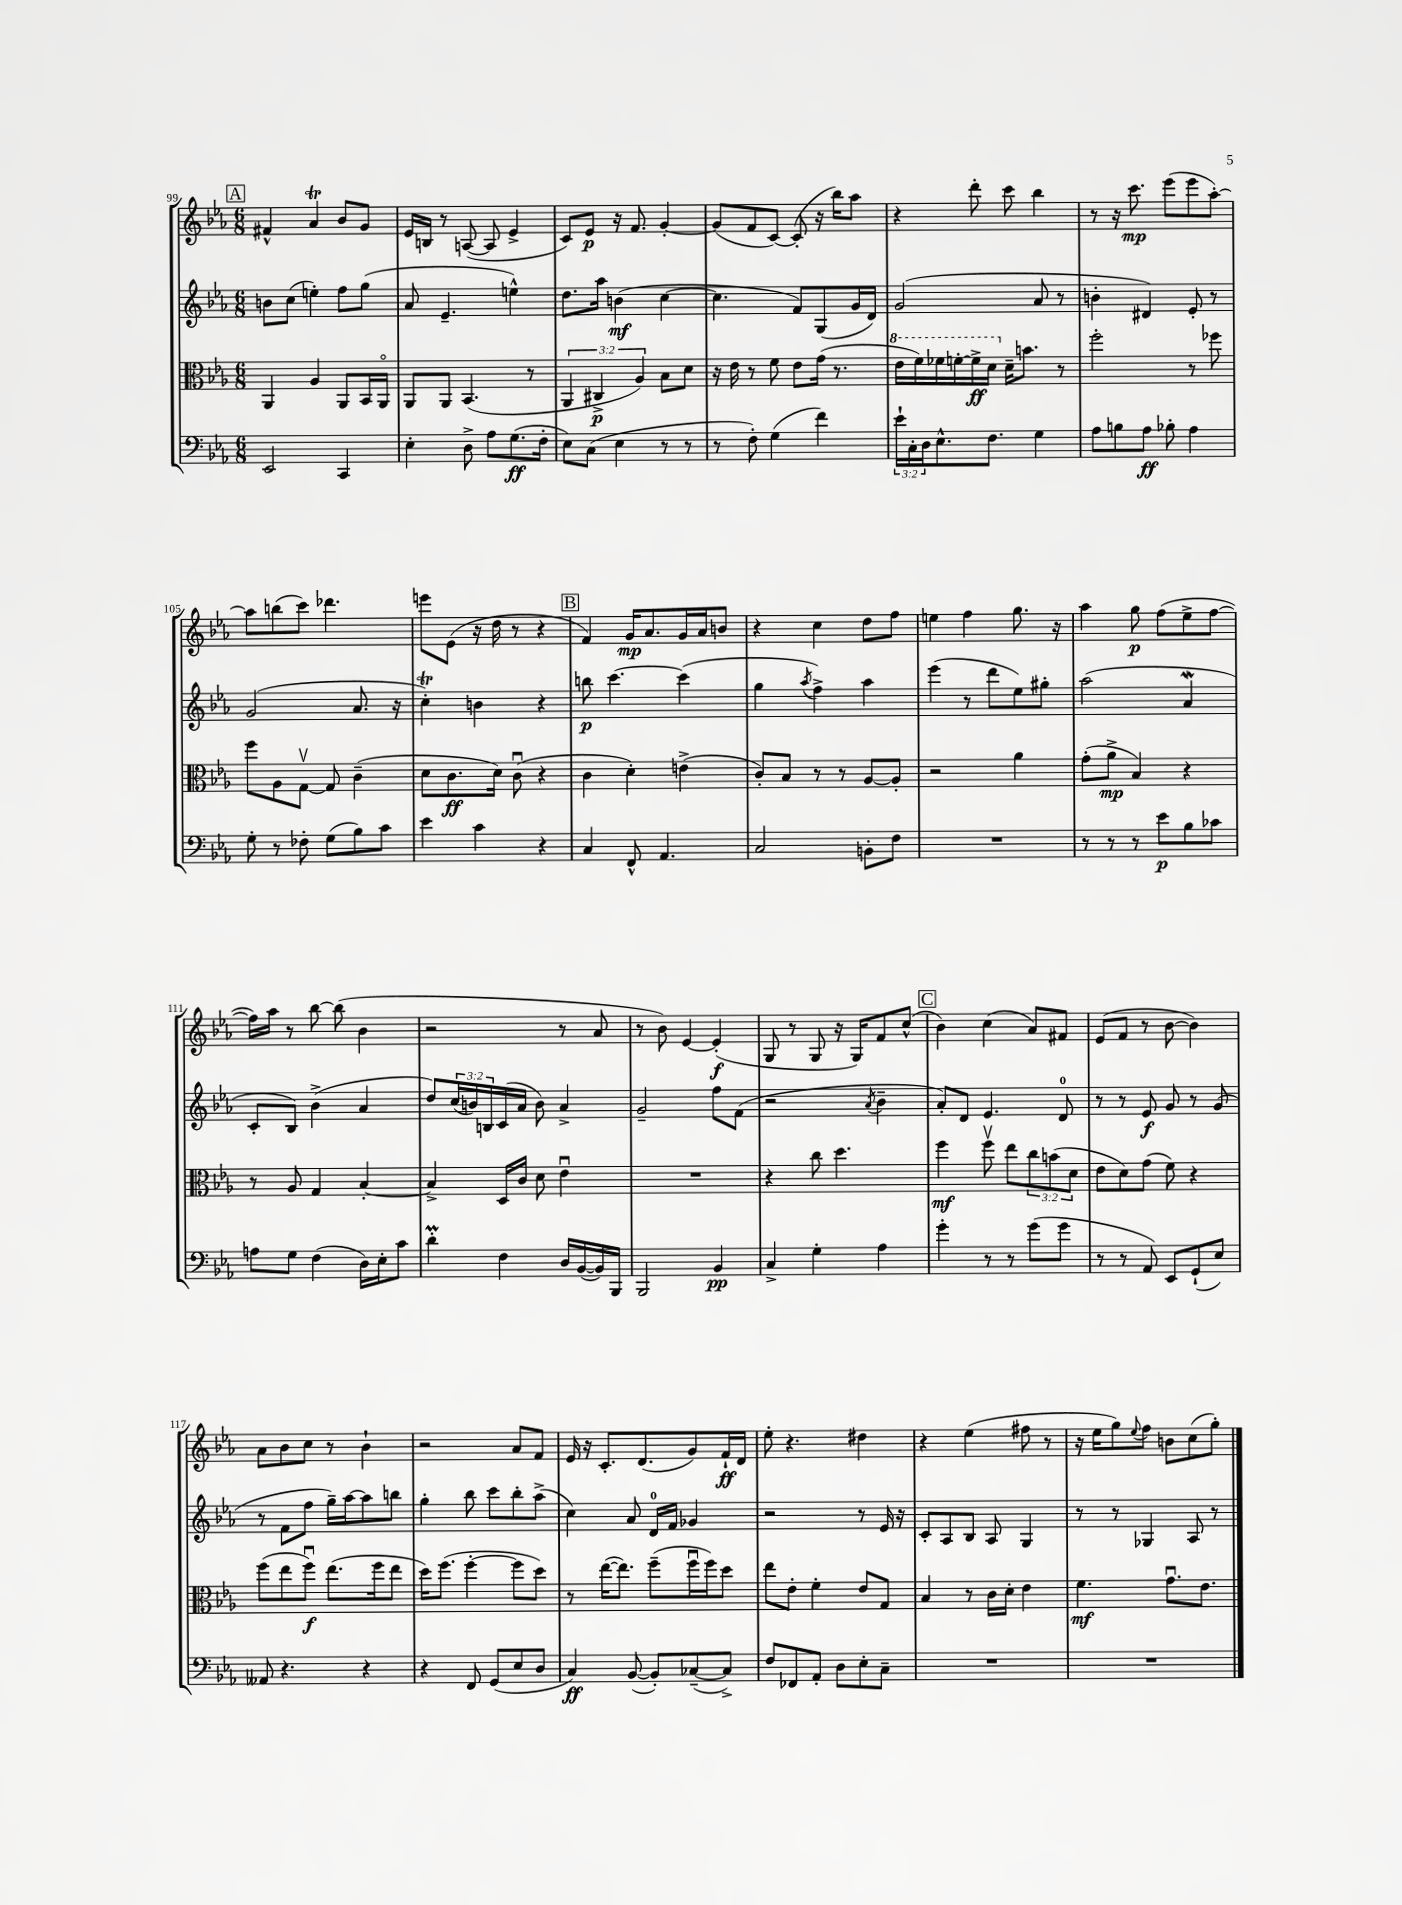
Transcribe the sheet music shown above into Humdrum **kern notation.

**kern	**kern	**kern	**kern
*staff4	*staff3	*staff2	*staff1
*clefF4	*clefC3	*clefG2	*clefG2
*k[b-e-a-]	*k[b-e-a-]	*k[b-e-a-]	*k[b-e-a-]
*M6/8	*M6/8	*M6/8	*M6/8
2EE-	4AA-	8b	4f#^^
.	.	(8cc	.
.	4A-	4ee')	4a-
4CC	8AA-	8ff	8b-
.	16BB-	(8gg	8g
.	16AA-o	.	.
=	=	=	=
4E-'	8AA-	8a-	16e-
.	.	.	16B
.	8AA-	4.e-~	8r
8D^	(4.BB-	.	([8A
8A-	.	.	8A]
(8.G	.	4ee^^)	4e-^
.	8r	.	.
16F'	.	.	.
=	=	=	=
8E-)	6AA-	8.dd	8c)
(8C	.	.	8e-
.	6C#^	.	.
.	.	16aa-	.
4E-	.	(4b	16r
.	.	.	8.f
.	6A-)	.	.
8r	8B-	[4cc	[4g'
8r	8d	.	.
=	=	=	=
8r	16r	4.cc]	(8g]
.	16e-	.	.
8F')	8r	.	8f
(4G	8f	.	[8c)
.	8e-	8f)	(8c']
4f)	(16g	(8G	16r
.	8.r	.	16bb-)
.	.	16g	8aa-
.	.	16d)	.
=	=	=	=
24e-`	16ee-	(2g	4r
24C'	.	.	.
.	16ff)	.	.
24D	.	.	.
8.E-^^	16ff-	.	.
.	[16ff'	.	.
.	16ff^]	.	8ddd'
8.F	16dd	.	.
.	16d~	.	8ccc
.	8.b	.	.
4G	.	8a-	4bb-
.	8r	8r	.
=	=	=	=
8A-	2ff'	4b'	8r
8B	.	.	16r
.	.	.	8.ccc
8A-	.	4d#)	.
8B-'	.	.	(8eee-
4A-	8r	8e-'	8eee-
.	8ff-	8r	[8aa-')
=	=	=	=
8G'	8ff	(2g	8aa-]
8r	8A-	.	(8bb
8F-'	[8Gv	.	8ccc)
(8G	8G]	.	4.ddd-
8B-)	(4c~	8.a-	.
8c	.	.	.
.	.	16r	.
=	=	=	=
4e-	8d	4cc')	8eee
.	8.c	.	(8e-
4c	.	4b	16r
.	16d)	.	16dd
.	(8cu	.	8r
4r	4r	4r	4r
=	=	=	=
4C	4c	8bb	4f)
.	.	[4.ccc	.
8FF^^	4d')	.	16g
.	.	.	8.a-
4.AA-	.	.	.
.	(4e^	(4ccc]	16g
.	.	.	16a-
.	.	.	8b
=	=	=	=
2C	8c')	4gg	4r
.	8B-	.	.
.	.	8qaa-	.
.	8r	4ff^)	4cc
.	8r	.	.
8BB'	[8A-	4aa-	8dd
8F	8A-']	.	8ff
=	=	=	=
2.r	2r	(4eee-	4ee
.	.	8r	4ff
.	.	8ddd	.
.	4a-	8ee-)	8.gg
.	.	8gg#'	.
.	.	.	16r
=	=	=	=
8r	(8g'	(2aa-	4aa-
8r	8a-^	.	.
8r	4B-)	.	8gg
8e-	.	.	(8ff
8B-	4r	4a-	8ee-^
8c-	.	.	[8ff
=	=	=	=
8A	8r	8c'	16ff])
.	.	.	16aa-
8G	8A-	8B-)	8r
(4F	4G	(4b-^	[8bb-
.	.	.	(8bb-]
16D)	[4B-'	4a-	4b-
16E-'	.	.	.
8c	.	.	.
=	=	=	=
4d'	4B-^]	8dd)	2r
.	.	(24cc	.
.	.	24b)	.
.	.	24B	.
4F	16D	(16c	.
.	16c	16a-	.
.	8d	8b)	.
16D	4e-u	4a-^	8r
([16BB-	.	.	.
16BB-])	.	.	8a-
16BBB-	.	.	.
=	=	=	=
2BBB-	2.r	2g~	8r
.	.	.	8b-)
.	.	.	[4e-
4BB-	.	8ff	(4e-']
.	.	(8f	.
=	=	=	=
4C^	4r	2r	8G
.	.	.	8r
4G'	8cc	.	8G
.	4.dd	.	16r
.	.	.	16G)
.	.	8qa-	.
4A-	.	4b-~	8f
.	.	.	(8cc^^
=	=	=	=
4g'	4ff	8a-')	4b-)
.	.	8d	.
8r	8ffv	4.e-	(4cc
8r	8ee-	.	.
(8g	12cc	.	8a-)
.	(12b	.	.
8g	.	8d	8f#
.	12d	.	.
=	=	=	=
8r	8e-	8r	(8e-
8r	8d)	8r	8f
8AA-)	(8g	8e-	8r
8EE-	8f)	8g	[8b-
(8GG`	4r	8r	4b-])
8E-)	.	(8g	.
=	=	=	=
8AA--	(8ff	8r	8a-
4.r	8ee-	8f	8b-
.	8ffu)	8ff	8cc
.	(8.ee-	16gg~)	8r
.	.	[16aa-	.
4r	.	8aa-]	4b-`
.	16ff	.	.
.	8ee-	8bb	.
=	=	=	=
4r	16dd)	4gg'	2r
.	(8.ff	.	.
8FF	[4ff'	8bb-	.
(8GG	.	8ccc	.
8E-	8ff]	8bb-'	8a-
8D	8dd)	(8aa-^	8f
=	=	=	=
4C)	8r	4cc)	16e-
.	.	.	16r
.	([16ee-	.	8.c'
.	8.ee-])	.	.
([8BB-	.	8a-	.
.	.	.	(8.d
8BB-'])	(8ff~	16d	.
.	.	16f	.
([8C-~	16ffu	4g-	8g)
.	16ff)	.	.
8C-^])	8dd	.	16f`
.	.	.	16d
=	=	=	=
8F	8ee-	2r	8ee-'
8FF-	8e-'	.	4.r
8AA-'	4f'	.	.
8D	.	.	.
8E-'	8e-	8r	4dd#
8C~	8G	16e-	.
.	.	16r	.
=	=	=	=
2.r	4B-	8c'	4r
.	.	8A-	.
.	8r	8B-	(4ee-
.	16c	8A-	.
.	16d'	.	.
.	4e-	4G	8ff#
.	.	.	8r
=	=	=	=
2.r	4.f	8r	16r
.	.	.	16ee-
.	.	8r	8gg)
.	.	.	8qqee-
.	.	4G-	8ff
.	8.gu	.	8b
.	.	8A-	(8cc
.	8.e-	.	.
.	.	8r	8gg')
==	==	==	==
*-	*-	*-	*-
